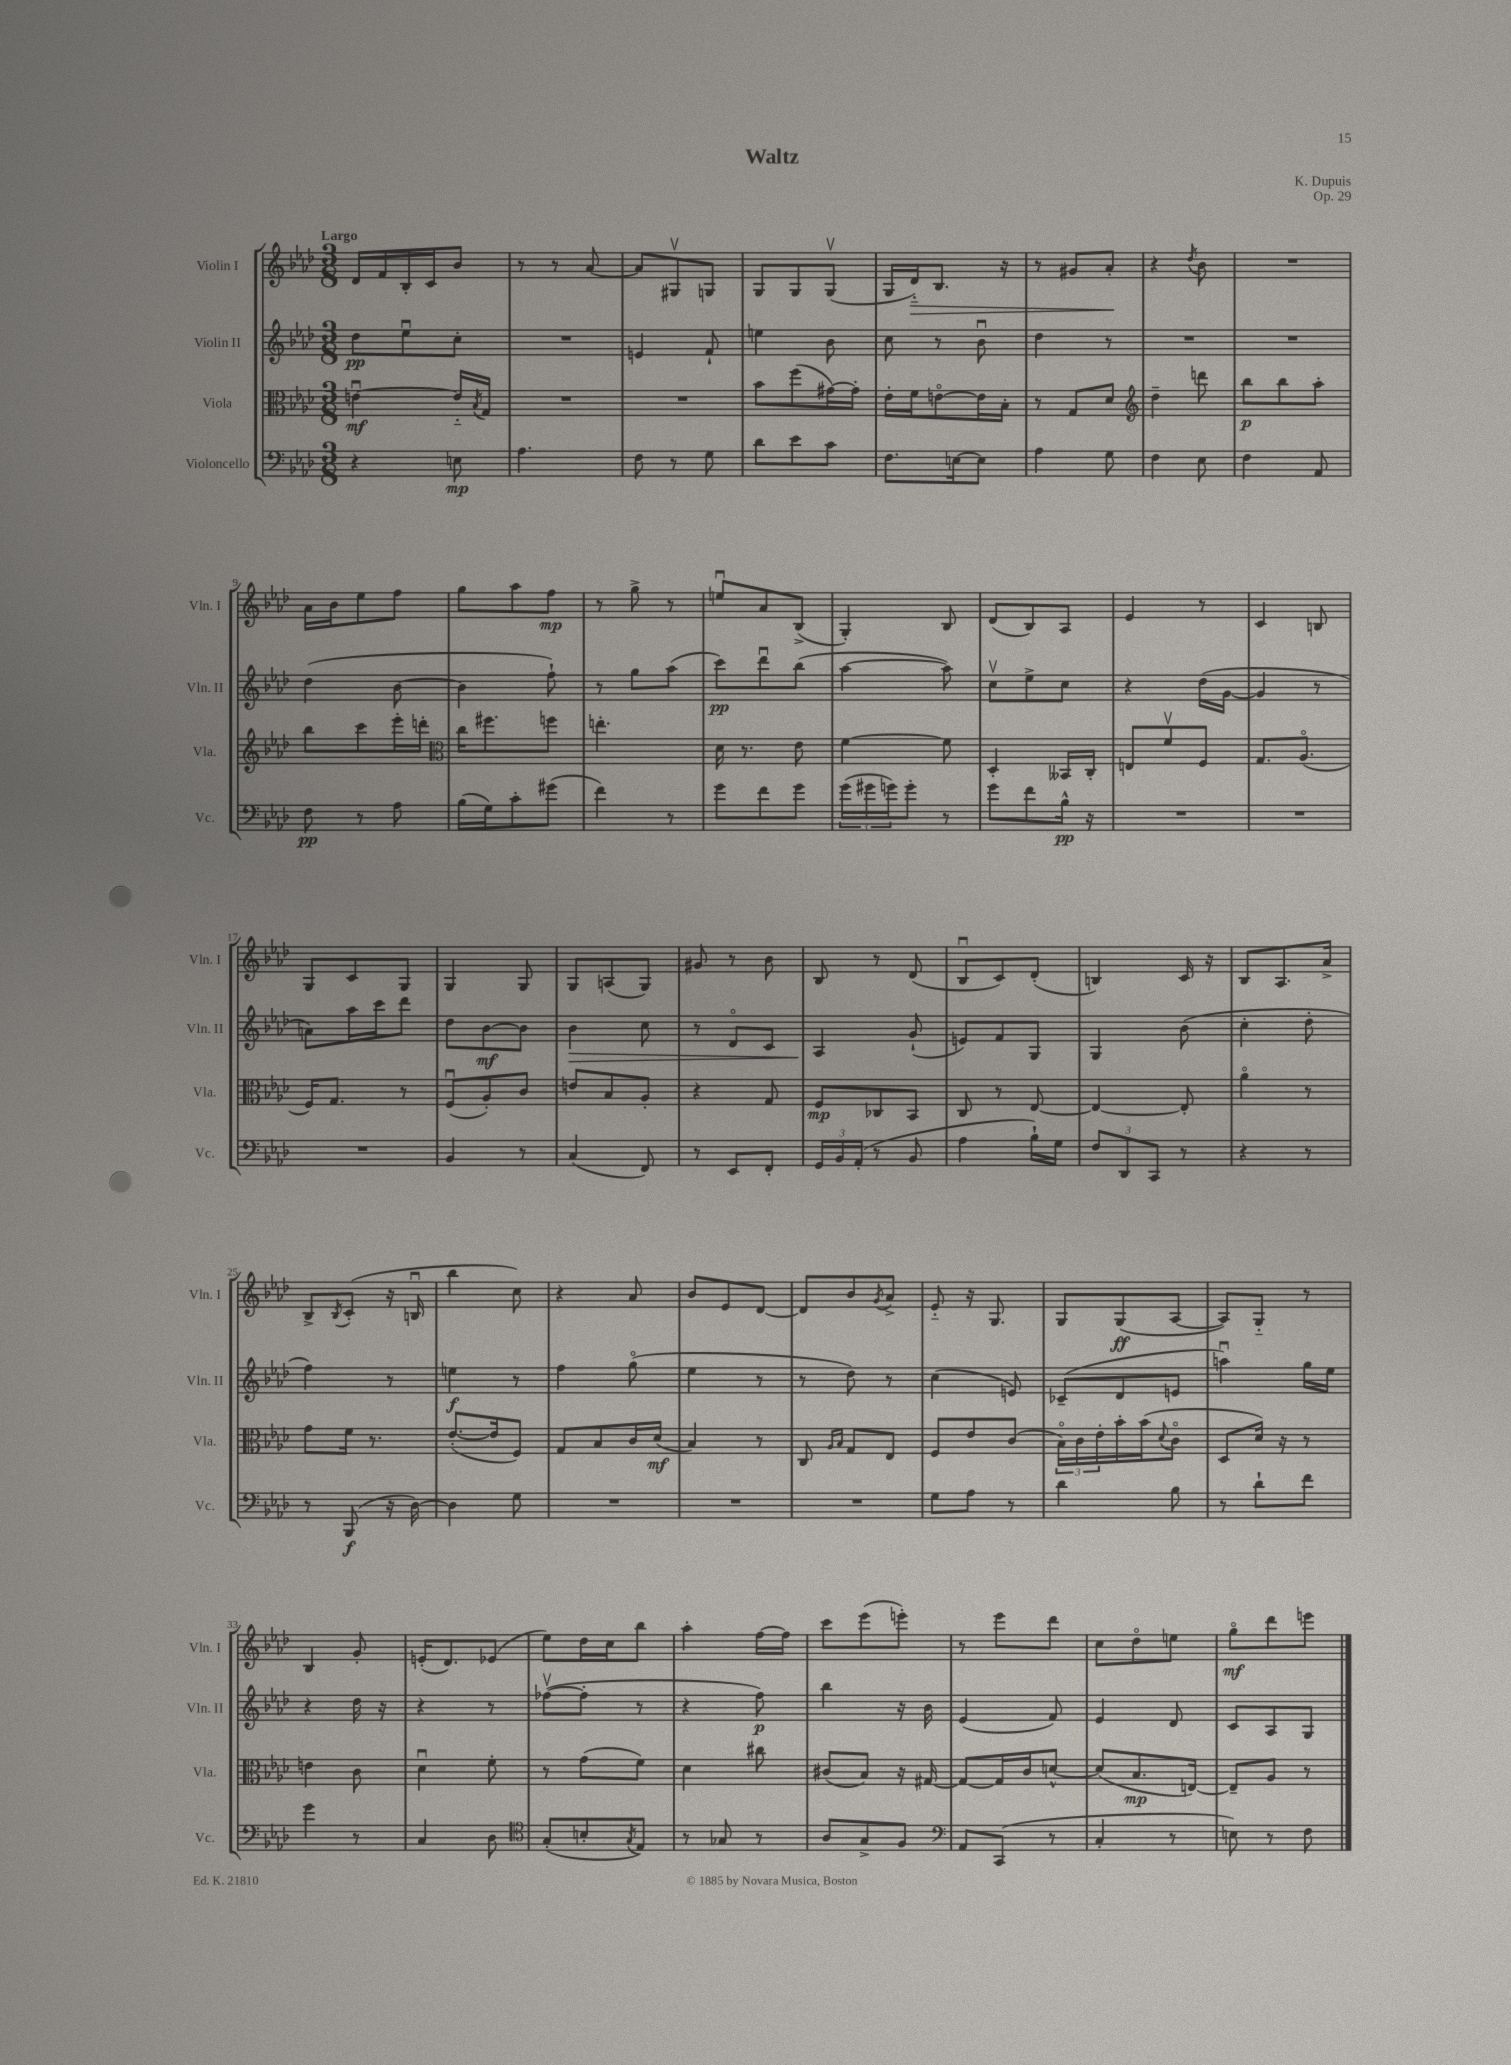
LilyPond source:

\header { title = "Waltz" composer = "K. Dupuis" opus = "Op. 29" }
<<
\new StaffGroup <<
\new Staff = "s0" \with { instrumentName = "Violin I" shortInstrumentName = "Vln. I" } {
    \clef treble \key aes \major \numericTimeSignature \time 3/8 \tempo "Largo"
    des'16 f'16 bes16-. c'16 bes'8 |
    r8 r8 aes'8~ |
    aes'8 gis8\upbow g8 |
    g8 g8 g8\upbow( |
    g16 des'16-_\>) bes8. r16 |
    r8 gis'8 aes'8-.\! |
    r4 \acciaccatura { des''8 } bes'8 |
    R4. |
    aes'16 bes'16 ees''8 f''8 |
    g''8 aes''8 f''8\mp |
    r8 g''8-> r8 |
    e''8\downbow aes'8 bes8->( |
    g4-.) bes8 |
    des'8( bes8) aes8 |
    ees'4 r8 |
    c'4 b8 |
    g8 c'8 g8 |
    g4 g8 |
    g8 a8( g8) |
    gis'8 r8 bes'8 |
    bes8 r8 des'8( |
    bes8\downbow c'8) des'8-.( |
    b4) c'16 r16 |
    bes8 aes8. aes'16-> |
    bes8-> \acciaccatura { bes8 } c'8-.( r16 b16\downbow |
    bes''4 c''8) |
    r4 aes'8 |
    bes'8 ees'8 des'8~ |
    des'8 bes'8 \acciaccatura { g'8 } aes'8-> |
    ees'8-_ r16 g8. |
    g8 g8\ff( aes8~ |
    aes8) g8-_ r8 |
    bes4 g'8-. |
    e'16-.( des'8.) ees'8( |
    ees''8) des''16 c''16 bes''8 |
    aes''4-. f''16~ f''16 |
    c'''8 ees'''8( e'''8-.) |
    r8 ees'''8 des'''8 |
    c''8 des''8\flageolet e''8 |
    g''8\flageolet\mf des'''8 e'''8 \bar "|." |
}
\new Staff = "s1" \with { instrumentName = "Violin II" shortInstrumentName = "Vln. II" } {
    \clef treble \key aes \major \numericTimeSignature \time 3/8
    des''8\pp ees''8\downbow c''8-. |
    R4. |
    e'4 f'8-! |
    e''4 bes'8 |
    c''8 r8 bes'8\downbow |
    des''4 r8 |
    R4. |
    R4. |
    des''4( bes'8~ |
    bes'4 f''8-!) |
    r8 g''8 aes''8( |
    c'''8\pp) des'''8\downbow bes''8( |
    aes''4~ aes''8) |
    c''8\upbow ees''8-> c''8 |
    r4 des''16( g'16~ |
    g'4 r8 |
    a'8) aes''16 c'''16 des'''8 |
    des''8 bes'8~\mf bes'8 |
    bes'4\> c''8 |
    r8 des'8\flageolet c'8 |
    aes4\! g'8-!( |
    e'8) f'8 g8 |
    g4 bes'8( |
    c''4-. des''8-. |
    f''4) r8 |
    e''4\f r8 |
    f''4 g''8\flageolet( |
    ees''4 r8 |
    r8 des''8) r8 |
    c''4( e'8) |
    ces'8--( des'8 e'8 |
    a''4\downbow) g''16 ees''16 |
    r4 des''16 r16 |
    r4 r8 |
    fes''8~\upbow( fes''8-. r8 |
    r4 f''8\p) |
    bes''4 r16 bes'16 |
    ees'4( f'8) |
    ees'4 des'8 |
    c'8 aes8 g8 \bar "|." |
}
\new Staff = "s2" \with { instrumentName = "Viola" shortInstrumentName = "Vla." } {
    \clef alto \key aes \major \numericTimeSignature \time 3/8
    e'4~\downbow\mf e'16-_ \acciaccatura { bes8 } g16 |
    R4. |
    R4. |
    bes'8 f''8( gis'16~) gis'16-. |
    ees'16-. f'16 e'8~\flageolet e'16 bes16-. |
    r8 g8 des'8 |
    \clef treble des''4-- d'''8 |
    bes''8\p bes''8 aes''8-. |
    bes''8 c'''8 ees'''16-. d'''16-. |
    \clef alto c''16 fis''8. f''8 |
    e''4.-. |
    des'16 r8. ees'8 |
    f'4~ f'8 |
    des4-. beses,16 c16-. |
    e8 f'8\upbow f8 |
    g8. aes8.\flageolet( |
    f16) g8. r8 |
    f8\downbow( aes8-.) c'8 |
    e'8 bes8 aes8-. |
    r4 g8 |
    f8\mp ces8 bes,8 |
    c8 r8 ees8~ |
    ees4~ ees8-. |
    aes'4\flageolet r8 |
    g'8 f'16 r8. |
    ees'8.~-.( ees'16 f8) |
    g8 bes8 c'16 des'16\mf( |
    bes4) r8 |
    c8 \grace { aes16 bes16 } g8 ees8 |
    f8 ees'8 c'8( |
    \tuplet 3/2 { bes16\flageolet) c'16 ees'16-. } bes'16-. bes'16( \appoggiatura { des'8 } c'8\flageolet |
    des8 des'16) r16 r8 |
    e'4 c'8 |
    des'4\downbow f'8-. |
    r8 g'8( f'8) |
    des'4 cis''8 |
    cis'8( bes8) r16 gis16~ |
    gis8~ gis16 c'16 d'8~-^ |
    d'8( bes8.\mp e16~) |
    e8-- aes8 r8 \bar "|." |
}
\new Staff = "s3" \with { instrumentName = "Violoncello" shortInstrumentName = "Vc." } {
    \clef bass \key aes \major \numericTimeSignature \time 3/8
    r4 e8\mp |
    aes4. |
    f8 r8 g8 |
    des'8 ees'8 c'8 |
    f8. e16~ e8 |
    aes4 g8 |
    f4 ees8 |
    f4 aes,8 |
    f8\pp r8 aes8 |
    bes16( g16) c'8-. gis'8( |
    f'4) r8 |
    g'8 f'8 g'8 |
    \tuplet 3/2 { g'16( gis'16 g'16) } g'8-. r8 |
    g'8 f'8 bes16-^\pp r16 |
    R4. |
    R4. |
    R4. |
    bes,4 r8 |
    c4( f,8) |
    r8 ees,8 f,8-. |
    \tuplet 3/2 { g,16 bes,16 aes,16-.( } r8 bes,8 |
    aes4 bes16-!) g16 |
    \tuplet 3/2 { f8 des,8 c,8 } r8 |
    r4 r8 |
    r8 bes,,8\f( r16 des16~) |
    des4 g8 |
    R4. |
    R4. |
    R4. |
    g8 aes8 r8 |
    des'4 bes8 |
    r8 des'8-! f'8 |
    g'4 r8 |
    c4 des8 |
    \clef tenor g8-.( b8-. \acciaccatura { g8 } ees8) |
    r8 ges8 r8 |
    aes8 g8-> f8 |
    \clef bass aes,8 c,8( r8 |
    c4-. r8 |
    e8) r8 f8 \bar "|." |
}
>>
>>
